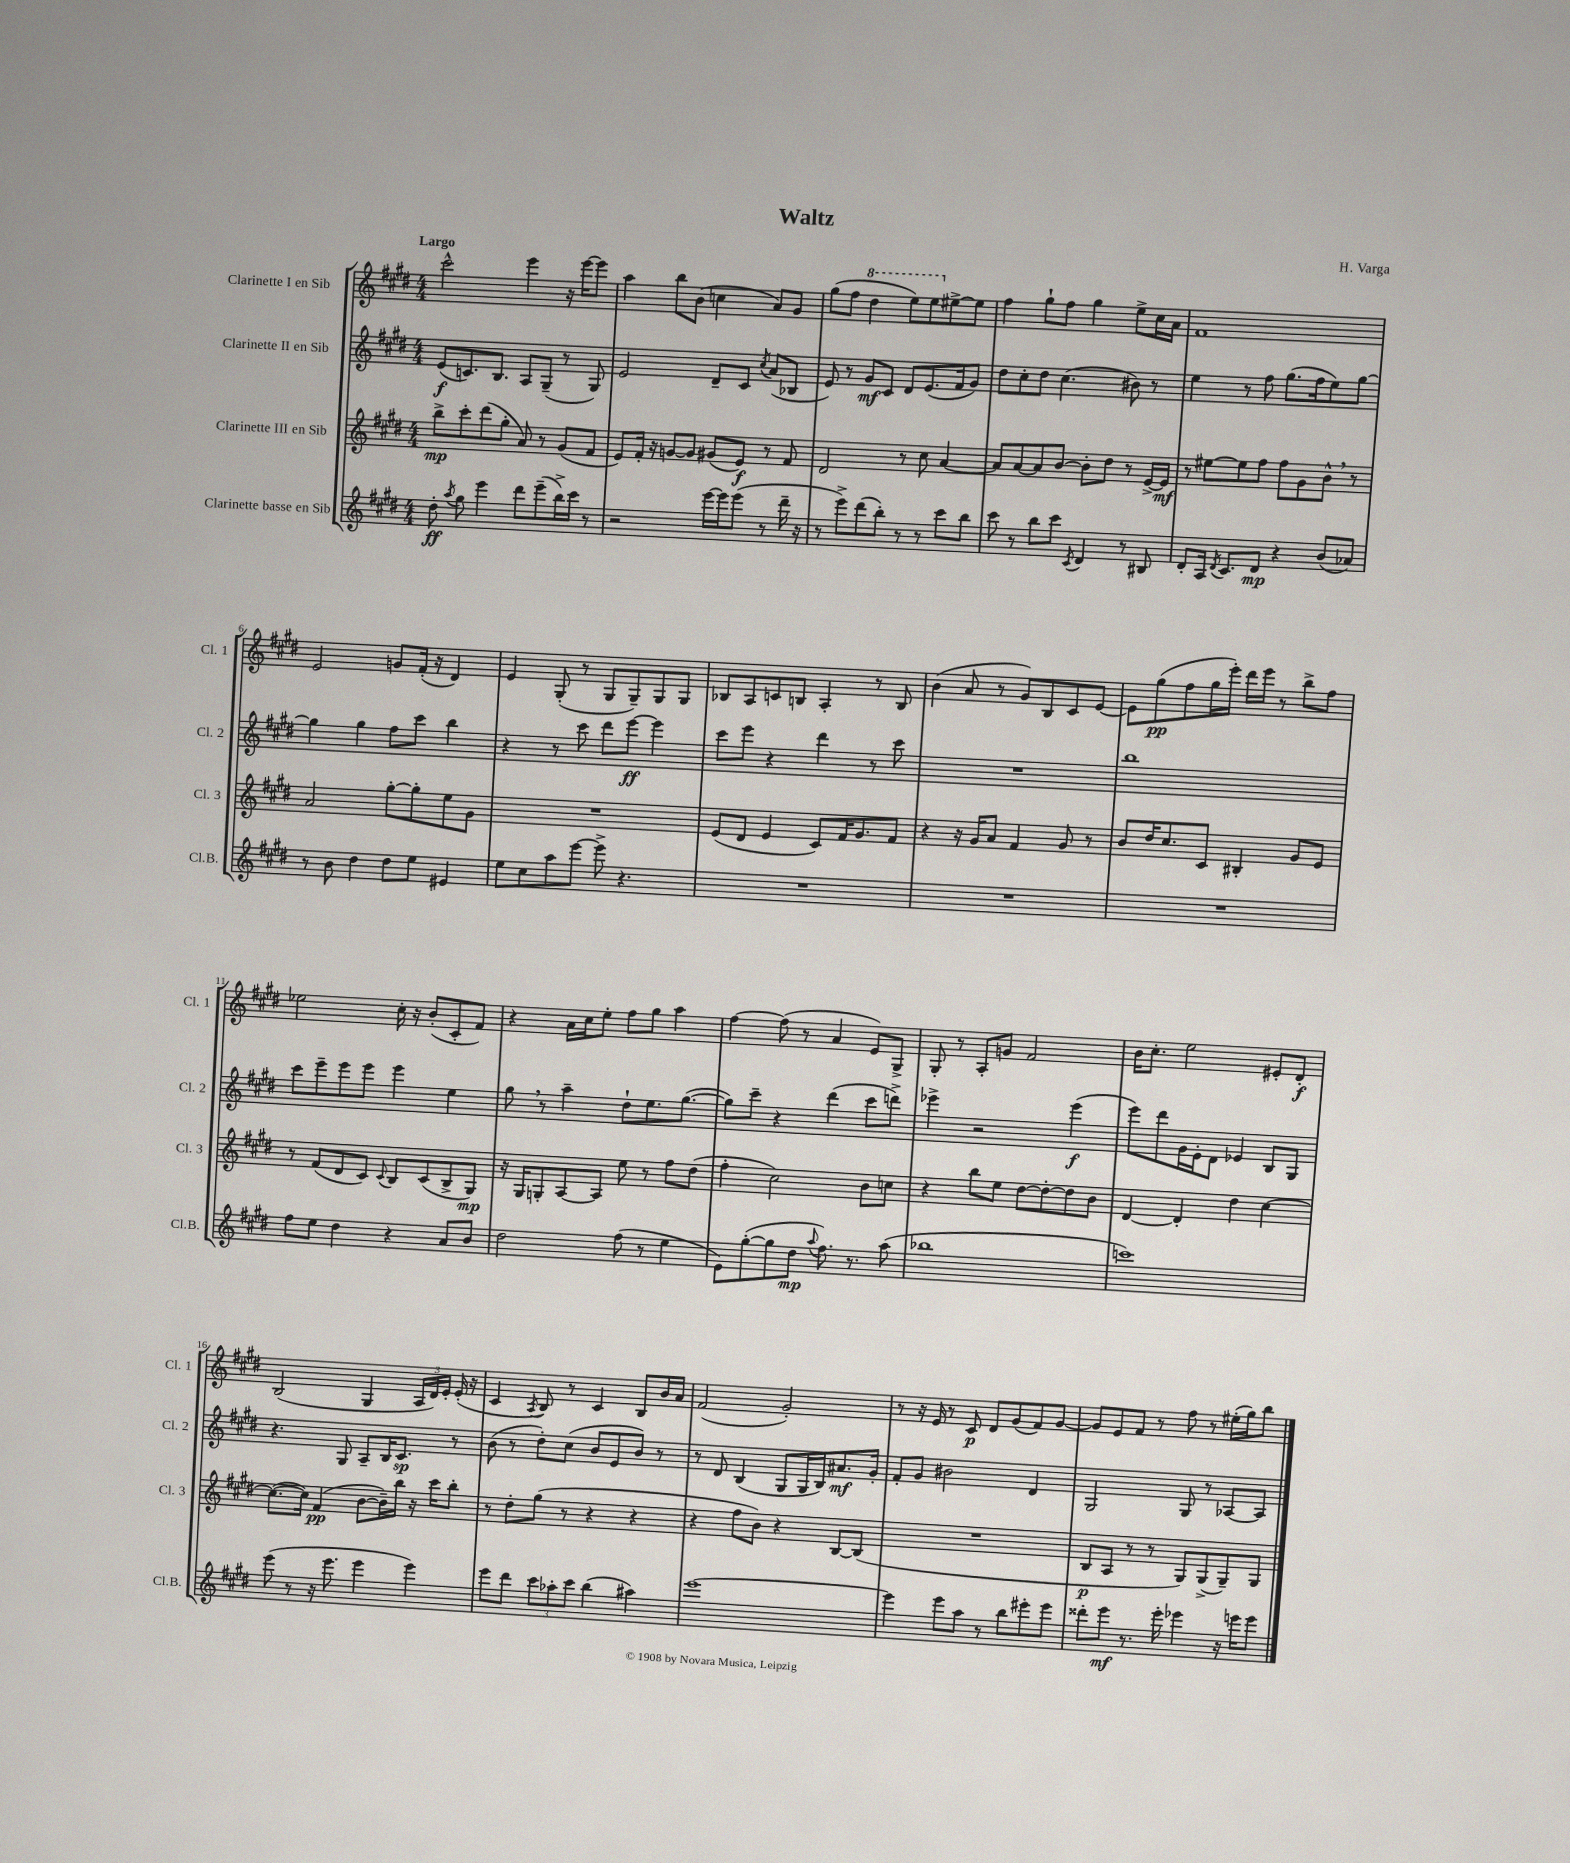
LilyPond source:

\header { title = "Waltz" composer = "H. Varga" }
<<
\new StaffGroup <<
\new Staff = "s0" \with { instrumentName = "Clarinette I en Sib" shortInstrumentName = "Cl. 1" } {
    \clef treble \key e \major \numericTimeSignature \time 4/4 \tempo "Largo"
    \autoBeamOff cis'''2-^ e'''4 r16 e'''16[~ e'''8] |
    a''4 b''8[ b'8]( c''4 a'8[) gis'8] |
    gis''8[( fis''8] \ottava #1 dis'''4 e'''8[) e'''8 \ottava #0 eis''8~-> eis''8] |
    fis''4 gis''8[-! fis''8] gis''4 e''8[-> cis''16 a'16] |
    fis'1 |
    e'2 g'8[ fis'16]-.( r16 dis'4) |
    e'4 gis8-.( r8 gis8[ gis8--) gis8 gis8] |
    bes8[ a8 c'8 b8] a4-. r8 b8 |
    b'4( a'8 r8 gis'8[) b8 cis'8 e'8]~ |
    e'8[ gis''8\pp( fis''8 gis''16 e'''16]-.) dis'''16[ e'''16] r8 b''8[-> fis''8] |
    ees''2 cis''16-. r16 b'8[-.( cis'8-. fis'8]) |
    r4 a'16[ cis''16 e''8]-. fis''8[ gis''8] a''4 |
    fis''4~ fis''8( r8 a'4 e'8[) gis8]-> |
    gis8-. r8 a8[-. g'8] fis'2 |
    b'16[ cis''8.]-. e''2 eis'8[-. dis'8]-.\f |
    b2( gis4 \tuplet 3/2 { a16[ dis'16) e'16]-. } e'16-.( r16 |
    cis'4 \acciaccatura { a8 } b8) r8 cis'4 b8[ b'16 a'16] |
    fis'2( gis'2-.) |
    r8 r16 e'16 r8 cis'8\p dis'8[ gis'8( fis'8) gis'8]~ |
    gis'8[ e'8 fis'8] r8 fis''8 r8 eis''16[-.( gis''16) b''8] \bar "|." |
}
\new Staff = "s1" \with { instrumentName = "Clarinette II en Sib" shortInstrumentName = "Cl. 2" } {
    \clef treble \key e \major \numericTimeSignature \time 4/4
    \autoBeamOff e'8[\f( c'8.) b8.] a8[ gis8]--( r8 gis8) |
    e'2 dis'8[-- cis'8] \acciaccatura { cis''8 } a'8[( bes8] |
    e'8) r8 gis'8[\mf cis'8] dis'8[ e'8.( fis'16 gis'8]) |
    dis''8[ cis''8-. dis''8] cis''4.( bis'8) r8 |
    e''4 r8 fis''8 gis''8.[( fis''16 e''8) gis''8]~ |
    gis''4 gis''4 fis''8[ cis'''8] b''4 |
    r4 r8 cis'''8 dis'''8[ e'''8]~\ff e'''4 |
    cis'''8[ e'''8] r4 dis'''4 r8 cis'''8 |
    R1 |
    b''1 |
    cis'''8[ e'''8-- e'''8 e'''8] e'''4 e''4 |
    gis''8 \breathe r8 a''4-- dis''8[-! e''8. gis''8.]~( |
    gis''8[) cis'''8]-- r4 dis'''4( cis'''8[ d'''8]->) |
    ees'''4-> r2 ees'''4\f( |
    e'''8[) dis'''8 gis'16 e'16-. dis'8] ees'4 b8[ gis8] |
    r4. gis8 a8[-- b16 cis'8.]\sp r8 |
    b'8( r8 dis''8[-.) cis''8]( b'8[ e'8 b'8]) r8 |
    r8 dis'8 b4( gis8[ gis16 b16) ais'8.\mf gis'16]-. |
    fis'8[-. gis'8] bis'2 dis'4 |
    gis2 gis8 r8 aes8[~ aes8] \bar "|." |
}
\new Staff = "s2" \with { instrumentName = "Clarinette III en Sib" shortInstrumentName = "Cl. 3" } {
    \clef treble \key e \major \numericTimeSignature \time 4/4
    \autoBeamOff b''8[->\mp cis'''8-. dis'''8( gis''8]-. a'8) r8 gis'8[( fis'8] |
    e'8[) fis'16]-. r16 g'8[~ g'8] gis'8[( e'8]\f) r8 fis'8 |
    dis'2 r8 cis''8 a'4~ |
    a'8[ a'8~ a'8 b'8]~ b'8[-. dis''8] r8 e'16[~-> e'16]\mf |
    r8 eis''8[~ eis''8 fis''8] fis''8[ gis'8 b'8]-^ \breathe r8 |
    a'2 gis''8[~-. gis''8-. e''8 gis'8] |
    R1 |
    e'8[( dis'8] e'4 cis'8[) fis'16 gis'8. fis'8] |
    r4 r16 gis'16[ a'8] fis'4 gis'8 r8 |
    b'8[ dis''16 cis''8. cis'8] bis4-. gis'8[ e'8] |
    r8 fis'8[( dis'8 cis'8]) \appoggiatura { cis'8 } b8[ cis'8( b8-> gis8]\mp) |
    r16 gis16[ g8-. a8~ a8] e''8 r8 fis''8[ dis''8]( |
    fis''4-. cis''2) b'8[ c''8] |
    r4 b''8[ e''8] dis''8[~ dis''8~-. dis''8 b'8] |
    dis'4~ dis'4-. dis''4 cis''4~ |
    cis''8.[~( cis''16]) fis'4\pp( b'8[~ b'16--) b''16] r16 cis'''16[ b''8]-. |
    r8 dis''8[-. gis''8]( r8 r4 r4 |
    r4 fis''8[ b'8]) r4 b8[~ b8]( |
    R1 |
    b8[\p a8] r8 r8 gis8[) gis8->( gis8--) gis8] \bar "|." |
}
\new Staff = "s3" \with { instrumentName = "Clarinette basse en Sib" shortInstrumentName = "Cl.B." } {
    \clef treble \key e \major \numericTimeSignature \time 4/4
    \autoBeamOff dis''8-.\ff \acciaccatura { a''8 } gis''8 e'''4 dis'''8[ e'''8--( b''16->) cis'''16] r8 |
    r2 e'''16[~ e'''16 e'''8]( r8 dis'''16-- r16 |
    r8 e'''8[->) dis'''8( b''8]-.) r8 r8 cis'''8[ b''8] |
    cis'''8 r8 b''8[ cis'''8] \acciaccatura { cis'8 } dis'4 r8 bis8 |
    dis'8[-. a16] \acciaccatura { dis'8 } cis'8.[ dis'8]\mp r4 b'8[( aes'8]) |
    r8 b'8 dis''4 dis''8[ e''8] eis'4 |
    e''8[ cis''8 a''8 e'''8]~ e'''8-> r4. |
    R1 |
    R1 |
    R1 |
    fis''8[ e''8] dis''4 r4 a'8[ b'8] |
    dis''2 fis''8( r8 e''4 |
    e'8[) gis''8~-.( gis''8 dis''8]\mp \appoggiatura { a''8 } fis''8.) r8. a''8( |
    bes''1 |
    c'''1) |
    e'''8( r8 r16 e'''8. e'''4 e'''4) |
    e'''8[ dis'''8] \tuplet 3/2 { cis'''8[ aes''8-. cis'''8] } b''4( ais''4) |
    e'''1~ |
    e'''4 e'''8[ a''8] r8 b''8[ eis'''8-. eis'''8] |
    disis'''8[-. e'''8]\mf r8. e'''16-. ees'''4 r16 e'''16[ e'''8] \bar "|." |
}
>>
>>
